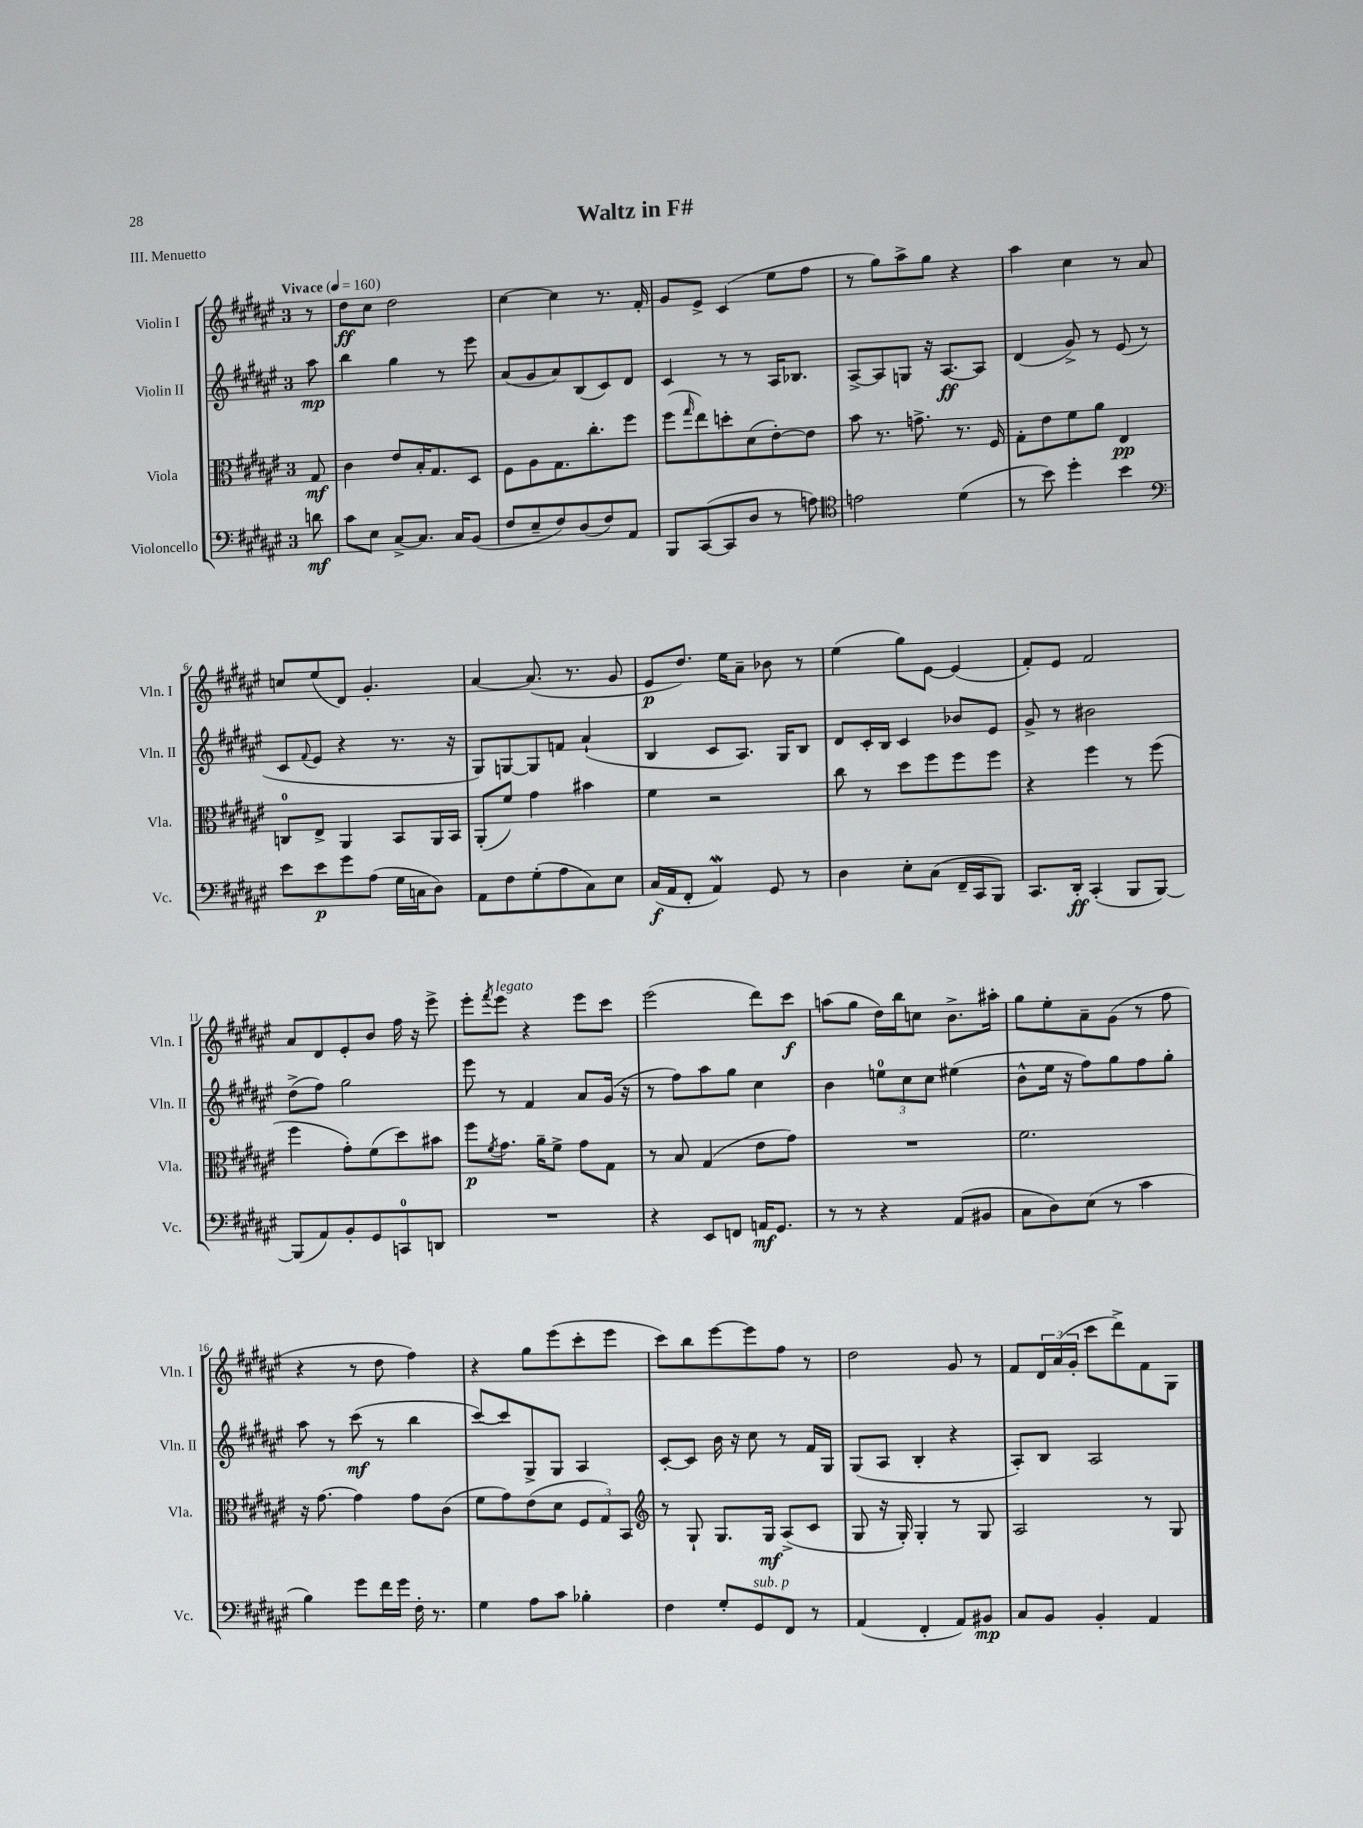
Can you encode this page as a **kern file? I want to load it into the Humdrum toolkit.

**kern	**dynam	**kern	**dynam	**kern	**dynam	**kern	**dynam
*part4	*part4	*part3	*part3	*part2	*part2	*part1	*part1
*staff4	*staff4	*staff3	*staff3	*staff2	*staff2	*staff1	*staff1
*I"Violoncello	*	*I"Viola	*	*I"Violin II	*	*I"Violin I	*
*I'Vc.	*	*I'Vla.	*	*I'Vln. II	*	*I'Vln. I	*
*clefF4	*	*clefC3	*	*clefG2	*	*clefG2	*
*k[f#c#g#d#a#e#]	*	*k[f#c#g#d#a#e#]	*	*k[f#c#g#d#a#e#]	*	*k[f#c#g#d#a#e#]	*
*M3/4	*	*M3/4	*	*M3/4	*	*M3/4	*
*MM160	*	*MM160	*	*MM160	*	*MM160	*
=	=	=	=	=	=	=	=
!	!	!	!	!	!	!LO:TX:a:B:t=Vivace	!
8dn\	mf	8G#/	mf	8aa#\	mp	8r	.
=1	=1	=1	=1	=1	=1	=1	=1
8c#\L	.	4c#\	.	4bb\	.	8dd#\L	ff
8E#\J	.	.	.	.	.	8cc#\J	.
[8C#^/L	.	8e#/L	.	4gg#\	.	2dd#\	.
8.C#/J]	.	16B'/K	.	.	.	.	.
.	.	8.G#/	.	.	.	.	.
.	.	.	.	8r	.	.	.
16C#/KL	.	.	.	.	.	.	.
(8BB/J	.	8D#/J	.	8eee#\	.	.	.
=2	=2	=2	=2	=2	=2	=2	=2
8F#/L	.	8F#\L	.	(8a#/L	.	[4cc#\	.
8E#~/	.	8A#\	.	8g#/	.	.	.
8F#/)	.	8.G#\	.	8a#/)	.	4cc#\]	.
(8D#/	.	.	.	(8B/	.	.	.
.	.	8.cc#'\	.	.	.	.	.
8F#/)	.	.	.	8c#/)	.	8.r	.
8AA#/J	.	8ff#\J	.	8d#/J	.	.	.
.	.	.	.	.	.	16f#'/	.
=3	=3	=3	=3	=3	=3	=3	=3
8BBB/L	.	(8ff#\L	.	4c#/	.	8g#/L	.
.	.	16qqgg#/	.	.	.	.	.
([8CC#/	.	8ee#\)	.	.	.	8e#^/J	.
8CC#/]	.	8ddn'\	.	8r	.	(4c#/	.
8D#/J	.	(8d#\	.	8r	.	.	.
8r	.	[8e#'\)	.	16A#/KL	.	8ee#\L	.
.	.	.	.	8.B-X/J	.	.	.
8An\)	.	8e#\J]	.	.	.	8ff#\J	.
=4	=4	=4	=4	=4	=4	=4	=4
*clefC4	*	*	*	*	*	*	*
2en\	.	8b\	.	[8A#^/L	.	8r	.
.	.	8.r	.	8A#/]	.	8gg#\L)	.
.	.	.	.	8Gn/J	.	8aa#^\	.
.	.	8.gn^\	.	.	.	.	.
.	.	.	.	16r	.	8gg#\J	.
.	.	.	.	[8.A#/L	ff	.	.
(4d#\	.	8.r	.	.	.	4r	.
.	.	.	.	8A#/J]	.	.	.
.	.	16F#/	.	.	.	.	.
=5	=5	=5	=5	=5	=5	=5	=5
8r	.	8G#'\L	.	(4d#/	.	4aa#\	.
8b\)	.	8e#\	.	.	.	.	.
4dd#'\	.	8f#\	.	8g#^/)	.	4cc#\	.
.	.	8a#\J	.	8r	.	.	.
4b\	.	4E#/	pp	(8e#/	.	8r	.
.	.	.	.	8r	.	8a#/	.
!!LO:LB:g=z
=6	=6	=6	=6	=6	=6	=6	=6
*clefF4	*	*	*	*	*	*	*
8e#\L	.	8Cn/L	.	8c#/L	.	8ccn/L	.
.	.	.	.	8qqf#/	.	.	.
8e#\	p	8E#^/J	.	8e#/J	.	(8ee#/	.
8g#\	.	4AA#/	.	4r	.	8d#/J)	.
(8A#\J	.	.	.	.	.	4.g#'/	.
16G#\LL	.	8BB/L	.	8.r	.	.	.
16Cn\J	.	.	.	.	.	.	.
8D#\J)	.	16AA#/L	.	.	.	.	.
.	.	16BB/JJ	.	16r	.	.	.
=7	=7	=7	=7	=7	=7	=7	=7
8AA#\L	.	(8AA#'/L	.	8G#/L)	.	[4a#/	.
8F#\	.	8f#/J)	.	[8Gn/	.	.	.
(8G#'\	.	4g#\	.	8G/]	.	(8.a#/]	.
8A#\	.	.	.	8fn/J	.	.	.
.	.	.	.	.	.	8.r	.
8C#\)	.	4b#X\	.	(4a#`/	.	.	.
8E#\J	.	.	.	.	.	8g#/	.
=8	=8	=8	=8	=8	=8	=8	=8
(16C#/LL	f	4f#\	.	4B/	.	8e#/L	p
16AA#/J	.	.	.	.	.	.	.
8FF#'/J	.	.	.	.	.	8.dd#/J)	.
4AA#W/)	.	2r	.	8c#/L	.	.	.
.	.	.	.	.	.	16ee#\KL	.
.	.	.	.	8.A#/J)	.	8a#~\J	.
8GG#/	.	.	.	.	.	8b-X\	.
.	.	.	.	16G#/KL	.	.	.
8r	.	.	.	8B/J	.	8r	.
=9	=9	=9	=9	=9	=9	=9	=9
4D#\	.	8cc#\	.	8d#/L	.	(4ee#\	.
.	.	8r	.	16c#'/L	.	.	.
.	.	.	.	16B/JJ	.	.	.
8E#'\L	.	8dd#\L	.	4c#/	.	8gg#\L)	.
(8C#\J	.	8ff#\	.	.	.	[8e#\J	.
16FF#~/LL	.	8ff#\	.	8b-X/L	.	(4e#/]	.
16CC#/J	.	.	.	.	.	.	.
8BBB/J)	.	8ff#\J	.	8e#/J	.	.	.
=10	=10	=10	=10	=10	=10	=10	=10
8.CC#/L	.	4r	.	8g#^/	.	8f#'/L)	.
.	.	.	.	8r	.	8e#/J	.
16DD#'/Jk	ff	.	.	.	.	.	.
(4CC#'/	.	4ff#\	.	2b#X\	.	2f#/	.
8BBB/L	.	8r	.	.	.	.	.
[8BBB/J)	.	(8ff#\	.	.	.	.	.
!!LO:LB:g=z
=11	=11	=11	=11	=11	=11	=11	=11
(8BBB/L]	.	4ff#\	.	(8dd#^\L	.	8a#/L	.
8AA#/)	.	.	.	8ff#\J)	.	8d#/	.
8BB'/	.	8g#'\L)	.	2gg#\	.	8e#'/	.
8GG#/	.	(8f#\	.	.	.	8b/J	.
8CCn/	.	8dd#\)	.	.	.	16ff#\	.
.	.	.	.	.	.	16r	.
8DDn/J	.	8b#X\J	.	.	.	8eee#^\	.
=12	=12	=12	=12	=12	=12	=12	=12
2.r	.	8ff#\L	p	8eee#\	.	8eee#'\L	.
.	.	8qf#/	.	.	.	8qfff#/	.
!	!	!	!	!	!	!LO:TX:a:i:t=legato	!
.	.	8.g#\J	.	8r	.	8eee#\J	.
.	.	.	.	4f#/	.	4r	.
.	.	16a#~\KL	.	.	.	.	.
.	.	8f#^\J	.	.	.	.	.
.	.	8g#\L	.	8a#/L	.	8eee#\L	.
.	.	8G#\J	.	(16g#/Jk	.	8ccc#\J	.
.	.	.	.	16r	.	.	.
=13	=13	=13	=13	=13	=13	=13	=13
4r	.	8r	.	8r	.	(2eee#\	.
.	.	8B/	.	8ff#\L)	.	.	.
8EE#/L	.	(4G#/	.	8aa#\	.	.	.
8FFn/J	.	.	.	8gg#\J	.	.	.
16AAn/KL	mf	8e#\L	.	4cc#\	.	8ddd#\L)	.
8.GG#/J	.	.	.	.	.	.	.
.	.	8g#\J)	.	.	.	8ccc#\J	f
=14	=14	=14	=14	=14	=14	=14	=14
8r	.	2.r	.	4b\	.	(8aan\L	.
8r	.	.	.	.	.	8gg#\J	.
4r	.	.	.	12een\L	.	16dd#\LL)	.
.	.	.	.	.	.	16bb\J	.
.	.	.	.	12cc#\	.	.	.
.	.	.	.	.	.	8ccn\J	.
.	.	.	.	12cc#\J	.	.	.
(8AA#/L	.	.	.	(4ee#X\	.	8.b^\L	.
8BB#X/J	.	.	.	.	.	.	.
.	.	.	.	.	.	16aa#X'\Jk	.
=15	=15	=15	=15	=15	=15	=15	=15
8C#\L	.	2.f#\	.	8b^^\L	.	8gg#\L	.
8D#\)	.	.	.	16ee#\Jk	.	8ee#'\	.
.	.	.	.	16r	.	.	.
(8E#\J	.	.	.	8ff#\L)	.	8a#~\	.
8r	.	.	.	8gg#\	.	(8g#\J	.
4c#\	.	.	.	8ff#\	.	8r	.
.	.	.	.	8gg#'\J	.	8ff#\	.
!!LO:LB:g=z
=16	=16	=16	=16	=16	=16	=16	=16
4B\)	.	16r	.	8aa#\	.	4r	.
.	.	[8.g#\	.	.	.	.	.
.	.	.	.	8r	.	.	.
8g#\L	.	4g#\]	.	(8ccc#\	mf	8r	.
16f#\L	.	.	.	8r	.	8dd#\	.
16g#\JJ	.	.	.	.	.	.	.
16F#'\	.	8g#\L	.	4bb\	.	4ff#\)	.
8.r	.	.	.	.	.	.	.
.	.	(8c#\J	.	.	.	.	.
=17	=17	=17	=17	=17	=17	=17	=17
4G#\	.	8f#\L	.	[8ccc#/L)	.	4r	.
.	.	8g#\)	.	8ccc#/]	.	.	.
8A#\L	.	(8e#\	.	8G#^/	.	8gg#\L	.
8c#\J	.	8d#\J	.	8G#/J	.	(8eee#\	.
4B-X'\	.	12F#/L	.	4A#/	.	8ccc#'\	.
.	.	12G#/)	.	.	.	.	.
.	.	.	.	.	.	8eee#\J	.
.	.	12BB/J	.	.	.	.	.
=18	=18	=18	=18	=18	=18	=18	=18
*	*	*clefG2	*	*	*	*	*
4F#\	.	8r	.	[8c#'/L	.	8ccc#\L)	.
.	.	8G#`/	.	8c#/J]	.	8bb\	.
8G#'/L	.	8.G#/L	.	16b\	.	[8eee#\	.
.	.	.	.	16r	.	.	.
!LO:TX:a:i:t=sub. p	!	!	!	!	!	!	!
8GG#/	.	.	.	8cc#\	.	8eee#\]	.
.	.	16G#/Jk	mf	.	.	.	.
8FF#/J	.	(8A#^/L	.	8r	.	8ff#\J	.
8r	.	8c#/J	.	16f#/LL	.	8r	.
.	.	.	.	16G#/JJ	.	.	.
=19	=19	=19	=19	=19	=19	=19	=19
(4AA#/	.	8G#/	.	(8G#/L	.	2dd#\	.
.	.	16r	.	8A#/J	.	.	.
.	.	16G#'/)	.	.	.	.	.
4FF#'/	.	4G#'/	.	4B'/	.	.	.
8AA#/L)	.	8r	.	4r	.	8g#/	.
8BB#X/J	mp	8G#/	.	.	.	8r	.
=20	=20	=20	=20	=20	=20	=20	=20
8C#/L	.	2A#/	.	8A#'/L)	.	8f#/L	.
8BB/J	.	.	.	8B/J	.	24d#/L	.
.	.	.	.	.	.	(24a#/	.
.	.	.	.	.	.	24g#'/JJ	.
4BB'/	.	.	.	2A#/	.	8ccc#\L	.
.	.	.	.	.	.	8ddd#^\)	.
4AA#/	.	8r	.	.	.	8f#\	.
.	.	8G#/	.	.	.	8G#\J	.
==	==	==	==	==	==	==	==
*-	*-	*-	*-	*-	*-	*-	*-
